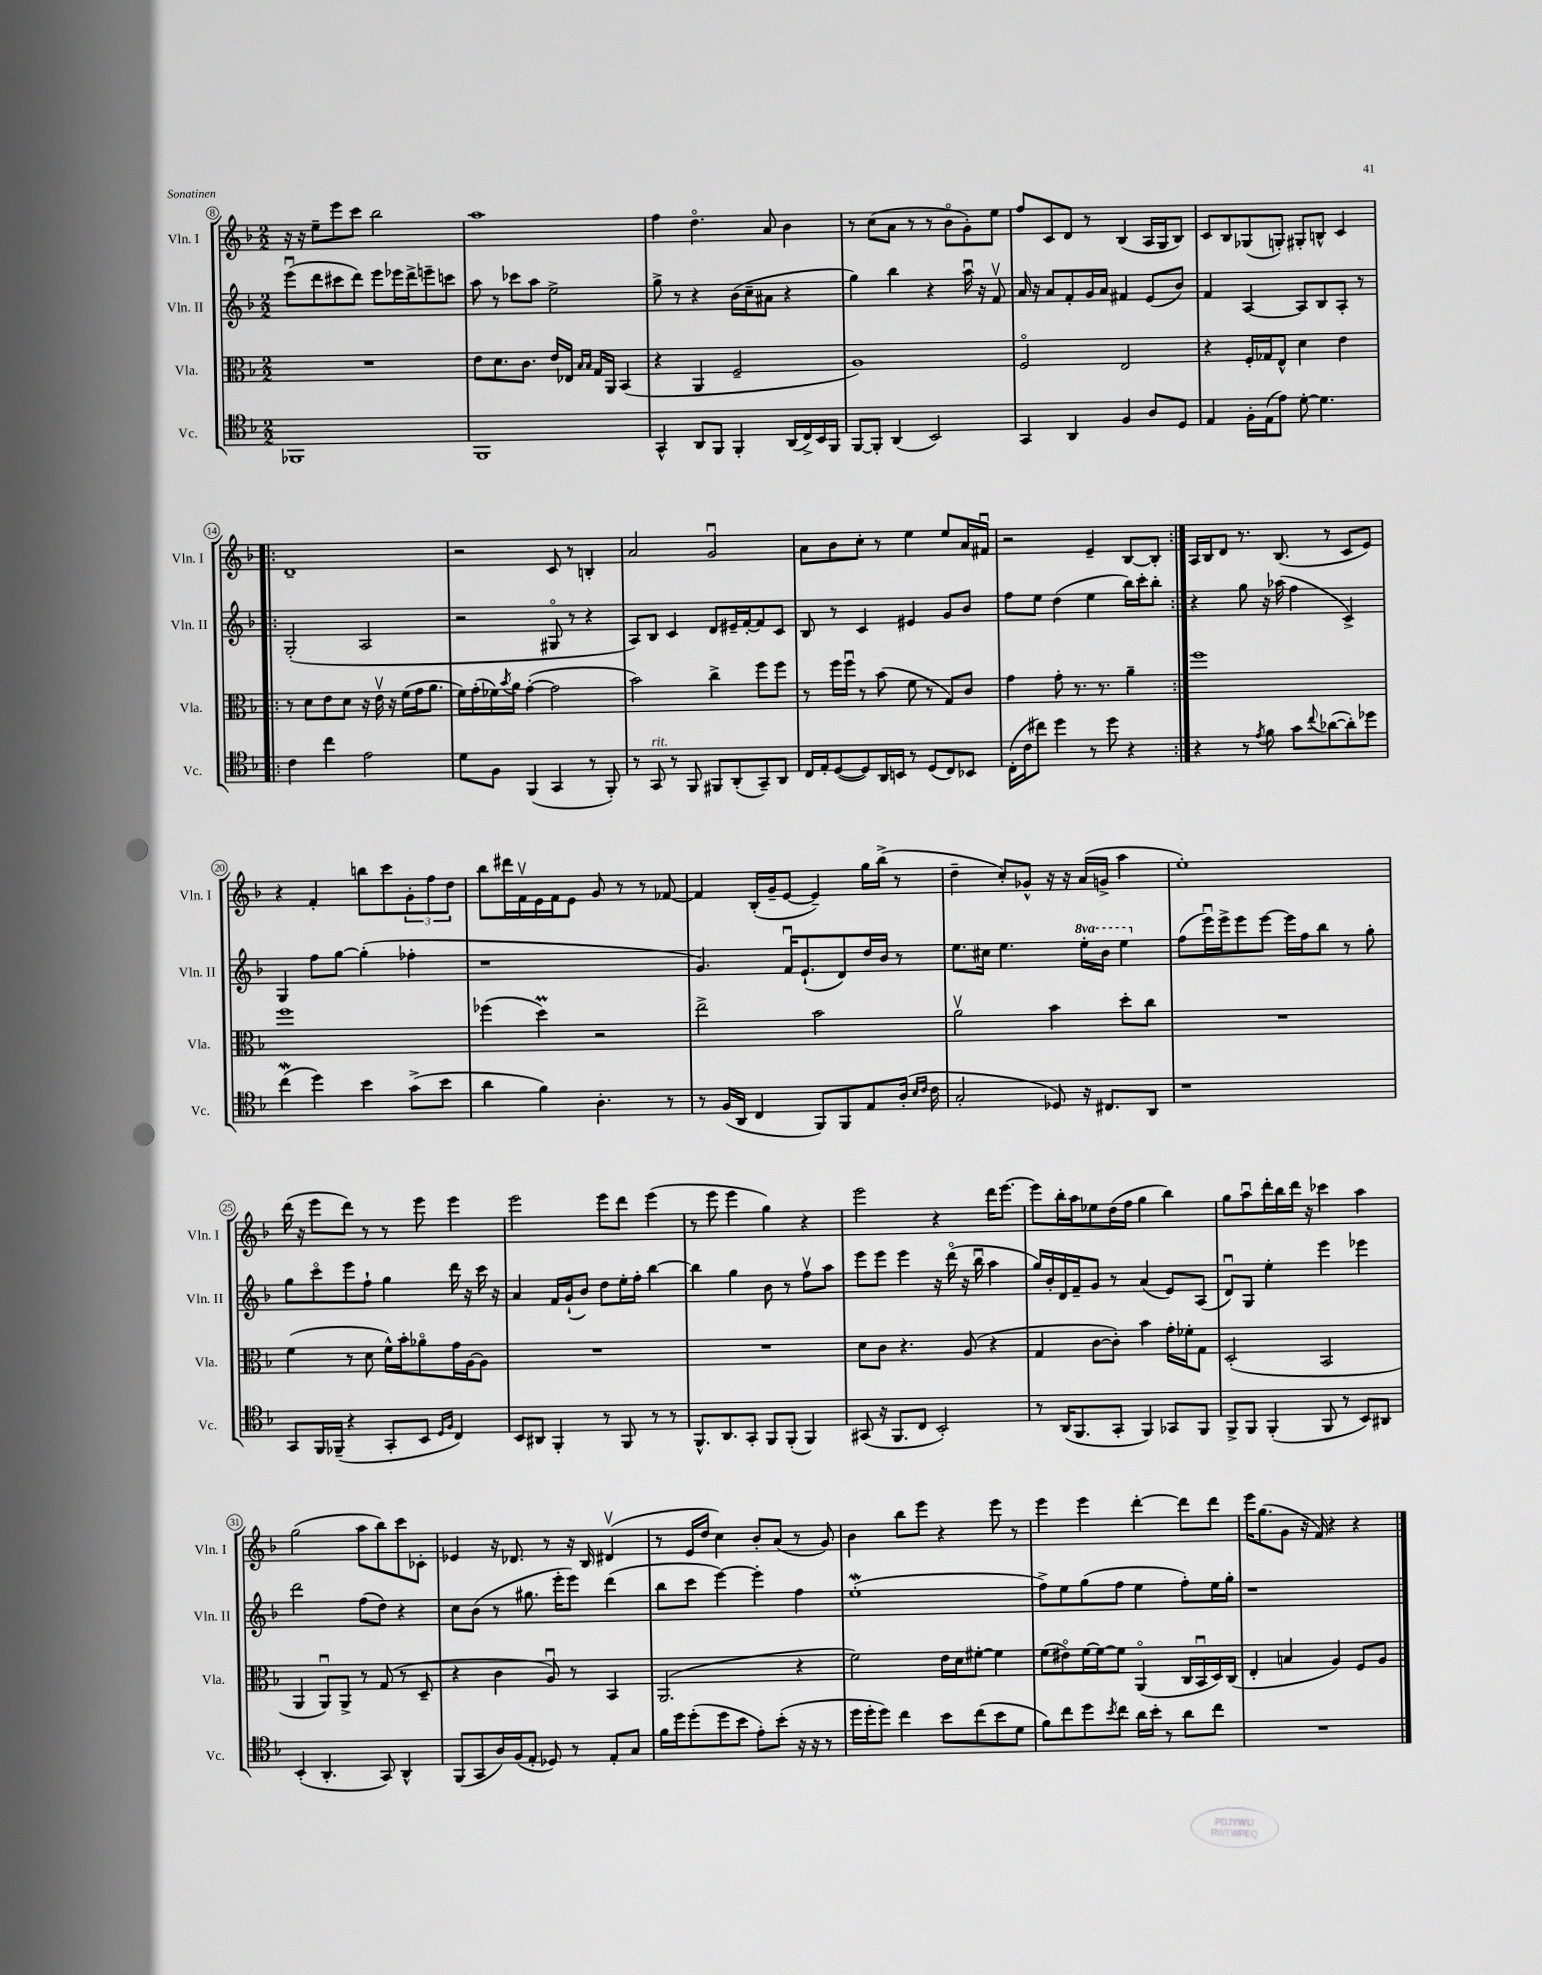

**kern	**kern	**kern	**kern
*part4	*part3	*part2	*part1
*staff4	*staff3	*staff2	*staff1
*I"Vc.	*I"Vla.	*I"Vln. II	*I"Vln. I
*I'Vc.	*I'Vla.	*I'Vln. II	*I'Vln. I
*clefC4	*clefC3	*clefG2	*clefG2
*k[b-]	*k[b-]	*k[b-]	*k[b-]
*M2/2	*M2/2	*M2/2	*M2/2
=8	=8	=8	=8
1FF-X	1r	(8eeeu\L	16r
.	.	.	16r
.	.	8ddd\	8ee~\L
.	.	8ccc#X\	8eee\
.	.	8ddd\J)	8ccc\J
.	.	8eee\L	2bb-\
.	.	16eee-X\L	.
.	.	16ddd^\J	.
.	.	8eeen~\	.
.	.	8cccn\J	.
=9	=9	=9	=9
1FF	8e\L	8aa\	1aa
.	8.d\	8r	.
.	.	8ccc-X\L	.
.	8.c\J	.	.
.	.	8aa\J	.
.	16e/LL	2ee^\	.
.	16E-X/JJ	.	.
.	16qqB-/LL	.	.
.	16qqB-/JJ	.	.
.	16G/LL	.	.
.	16AA/JJ	.	.
.	(4BB-/	.	.
=10	=10	=10	=10
4GG^^/	4r	8gg^\	4ff\
.	.	8r	.
8AA/L	4AA/	4r	4.dd\
8FF/J	.	.	.
4FF'/	2F~/	(16b-\LL	.
.	.	16cc~\J	.
.	.	8a#X\J	8a/
(16AA/LL	.	4r	4b-\
16C^/)	.	.	.
16BB-/	.	.	.
16FF/JJ	.	.	.
=11	=11	=11	=11
[8FF/L	1A)	4gg\)	8r
8FF'/J]	.	.	(8cc\L
(4AA/	.	4bb-\	8a\J
.	.	.	8r
2BB-/)	.	4r	8r
.	.	.	8b-\L
.	.	16aau\	8g'\)
.	.	16r	.
.	.	8fv/	8ee\J
=12	=12	=12	=12
4GG/	2F/	16a/	8ff/L
.	.	16r	.
.	.	8a/L	8c/
4AA/	.	8f'/	8d/J
.	.	16g/L	8r
.	.	16a/JJ	.
4F/	2E/	4f#X/	(4B-/
8A/L	.	(8e/L	16A/LL
.	.	.	16G/J
8D/J	.	8b-/J)	8B-/J)
=13	=13	=13	=13
4E/	4r	4f/	8c/L
.	.	.	8B-/
16F'\LL	16F'/LL	[4A/	(8G-X/
(16E\J	16G-X/J	.	.
8e\J)	8E^^/J	.	8Gn'/J)
[8d'\	4d\	8A/L]	8G#X'/L
4.d\]	.	8B-/	8Bn^^/J
.	4e\	8A'/J	4c/
.	.	8r	.
!!LO:LB:g=z
=14!|:	=14!|:	=14!|:	=14!|:
4c\	8r	(2G'/	1d~
.	8d\L	.	.
4cc\	8e\	.	.
.	8d\J	.	.
2e\	16r	2A/	.
.	16ev\	.	.
.	16r	.	.
.	(16f\LL	.	.
.	16g\J	.	.
.	8.a\J	.	.
=15	=15	=15	=15
8d\L	16f\LL)	2r	2r
.	(16g'\	.	.
8F\J	16f-X\)	.	.
.	8qb-/	.	.
.	16a\JJ	.	.
(4FF/	([4g'\	.	.
4GG/	2g\]	8G#X/	8c/
.	.	8r	8r
8r	.	4r	4Bn'/
8FF'/)	.	.	.
=16	=16	=16	=16
8r	2b-\)	8A/L)	2a/
!LO:TX:a:i:t=rit.	!	!	!
8GG/	.	8B-/J	.
8r	.	4c/	.
8FF/	.	.	.
8FF#X/L	4cc^\	8d/L	2gu/
(8AA'/	.	16e#X~/L	.
.	.	[16f'/J	.
8GG~/)	8ff\L	8f/]	.
8AA/J	8ff\J	8c/J	.
=17	=17	=17	=17
16C/LL	8r	8B-/	8a\L
16E'/J	.	.	.
([8D/	16ff\LL	8r	8b-\
.	16ffu\JJ	.	.
8D/])	8r	4c/	8cc'\J
16AA/L	(8b-\	.	8r
16BBn/JJ	.	.	.
8r	8f\	4e#X/	4ee\
(8D/L	8r	.	.
8C/)	8G/L)	8g/L	8ee/L
8BB-X/J	8c/J	8b-/J	16a/L
.	.	.	16f#Xu/JJ
=18	=18	=18	=18
(16C'\LL	4g\	8ff\L	2r
16c\J	.	.	.
8cc#X\J)	.	8ee\J	.
4dd\	8g'\	(4dd\	.
.	8.r	.	.
8r	.	4ee\	4e~/
.	8.r	.	.
8dd\	.	.	.
4r	4a~\	16bb-\LL)	[8B-/L
.	.	16ccc'\J	.
.	.	8bb-'\J	8B-'/J]
=19:|!	=19:|!	=19:|!	=19:|!
4r	1ff	4r	16A/LL
.	.	.	16B-/J
.	.	.	8d/J
8r	.	8gg\	8.r
8qe/	.	.	.
8f\	.	16r	.
.	.	(16aa-X\	(8.B-/
8g\L	.	4ff\	.
8qqcc/	.	.	.
([8a-X\	.	.	8r
8a-'\])	.	4c^/)	8c/L
8dd-X\J	.	.	8e/J)
!!LO:LB:g=z
=20	=20	=20	=20
(4ccW\	1ff	4G/	4r
4dd\)	.	8ff\L	4f'/
.	.	[8gg\J	.
4b-\	.	(4gg'\]	8bbn\L
.	.	.	8ccc\
(8g^\L	.	4ff-X'\	12g'\
.	.	.	12ff\
8b-\J	.	.	.
.	.	.	12dd\J
=21	=21	=21	=21
4a\	(4ff-X\	1r	8bb-\L
.	.	.	16ddd#X\L
.	.	.	16fv\
4f\)	4ddM\)	.	16e\
.	.	.	16f\J
.	.	.	8e\J
4.A'\	2r	.	8g/
.	.	.	8r
.	.	.	8r
8r	.	.	[8f-X/
=22	=22	=22	=22
8r	2ee^\	4.g/)	4f-/]
(16F/LL	.	.	.
16AA/JJ	.	.	.
4C/	.	.	(16B-'/LL
.	.	.	16g~/J
.	.	16fu/KL	[8e/J
.	.	(8.e`/	.
8FF/L)	2b-\	.	4e~/])
8FF/	.	8d/)	.
8E/	.	16dd/L	16gg\LL
.	.	16b-/JJ	(16bb-^\JJ
(16A'/Jk	.	8r	8r
16qqB-/LL	.	.	.
16qqc/JJ	.	.	.
16c\	.	.	.
=23	=23	=23	=23
2G'/	2av\	8.ee\L	4dd~\
.	.	16cc#X\Jk	.
.	.	4.ee\	8cc'/L)
.	.	.	8g-X^^/J
8D-X/)	4b-\	.	16r
.	.	.	16r
*	*	*8va	*
16r	.	16eee'\LL	(16a/LL
8.C#X/L	.	16bb-\JJ	16gn^/JJ
.	8dd'\L	4eee\	4aa\
8AA/J	8cc\J	.	.
=24	=24	=24	=24
*	*	*X8va	*
1r	1r	(8ff\L	1ee')
.	.	16eeeu\L)	.
.	.	16eee^\J	.
.	.	8eee\	.
.	.	[8eee\J	.
.	.	16eee\LL]	.
.	.	16ff\J	.
.	.	8bb-\J	.
.	.	8r	.
.	.	8gg'\	.
!!LO:LB:g=z
=25	=25	=25	=25
8GG/L	(4f\	8gg\L	(16ddd\
.	.	.	16r
16FF/L	.	8ccc\	8eee\L
(16FF-X~/JJ	.	.	.
4r	8r	8eee\	8ddd\J)
.	8d\	8ff`\J	8r
8GG'/L	16f^^\LL)	4gg\	8r
.	16b-'\J	.	.
8BB-/J	8a-X\	.	8eee\
16qqD/LL	.	.	.
16qqF/JJ	.	.	.
4C/)	16g\L	16ddd\	4eee\
.	[16A\J	16r	.
.	8A\J]	16ccc\	.
.	.	16r	.
=26	=26	=26	=26
8BB-/L	1r	4a/	2eee\
8AA#X/J	.	.	.
4FF'/	.	16f/LL	.
.	.	(16g`/J	.
.	.	8b-/J)	.
8r	.	8dd\L	8eee\L
8FF/	.	16ee'\L	8ddd\J
.	.	16ff'\JJ	.
8r	.	[4bb-\	(4eee\
8r	.	.	.
=27	=27	=27	=27
8.FF^^/L	1r	4bb-\]	8r
.	.	.	8eee\
8.AA/	.	.	.
.	.	4gg\	4eee\
8GG'/J	.	.	.
8FF/L	.	8b-\	4gg\)
(8FF'/J	.	8r	.
4FF/)	.	8ffv\L	4r
.	.	8aa\J	.
=28	=28	=28	=28
(8GG#X/	8d\L	8eee\L	2eee\
16r	8c\J	8eee\J	.
8.FF/L	.	.	.
.	4.r	4eee\	.
8C/J	.	.	.
2BB-'/)	.	16r	4r
.	.	(16ddd\	.
.	(8A/	16r	.
.	.	16bb-u\	.
.	4r	4aa\	16ddd\KL
.	.	.	[8.eee\J
=29	=29	=29	=29
8r	4G/	16gg/LL)	8eee\L]
.	.	16b-'/	.
(16AA/KL	.	16d/	16bb-'\L
8.FF/	.	16f~/J	16aa\J
.	[8c\L	8g/J	8ee-X\
8GG'/J	8c'\J])	8r	(16dd\L
.	.	.	16ff\JJ
4FF/)	4b-\	(4a/	4gg\
8GG-X/L	16g'\LL	8e/L)	4bb-\)
.	16f-X'\J	.	.
8FF/J	8G\J	(8A/J	.
=30	=30	=30	=30
8FF^/L	(2D'/	8du/L)	8gg\L
8FF/J	.	8G/J	8aau\
(4FF'/	.	4ee'\	16ddd'\L
.	.	.	16bb-\
.	.	.	16ddd\JJ
.	.	.	16r
8FF/	2BB-/	4eee\	4ccc-X\
8r	.	.	.
8BB-/L)	.	4eee-X\	4aa\
8AA#X/J	.	.	.
!!LO:LB:g=z
=31	=31	=31	=31
(4BB-'/	4AA/	2ddd\	(2gg\
4.AA'/	8AAu/L)	.	.
.	8AA^/J	.	.
.	8r	(8ff\L	8aa\L
8GG/)	(8G/	8dd\J)	8bb-\)
4AA^^/	8r	4r	8ccc\
.	8D~/	.	8c-X'\J
=32	=32	=32	=32
(8FF/L	4r	8cc\L	4e-X/
8GG/	.	(8b-\J	.
16A/L)	4c\	8r	16r
(16F/J	.	.	8.d-X/
8E'/J	.	8.gg#X\	.
8D-X/)	8Au/)	.	8r
.	.	16eee'\KL	.
8r	8r	8eee\J)	16r
.	.	.	16B-/
8E'/L	4BB-/	(4ddd\	(4d#Xv/
8G/J	.	.	.
=33	=33	=33	=33
16f\LL	(2.AA/	8bb-\L	8r
16dd\J	.	.	.
(8dd'\	.	8ccc\J	16e/LL
.	.	.	16dd/JJ
8dd\	.	[4eee\)	4cc\)
8b-\J	.	.	.
8e'\L)	.	4eee'\]	8b-'/L
(8b-'\J	.	.	(8a/J
16r	4r	4ff\	8r
16r	.	.	.
8r	.	.	8g/)
=34	=34	=34	=34
16dd\LL	2f\)	(1eeW'	4b-\
16dd'\J	.	.	.
8dd\J)	.	.	.
4cc\	.	.	8bb-\L
.	.	.	8eee\J
8b-\L	16e\LL	.	4r
.	16d\J	.	.
(8cc\	[8f#X'\J	.	.
8b-\	4f#\]	.	8eee\
8d\J	.	.	8r
=35	=35	=35	=35
8f\L)	(8f\L	8ff^\L)	4eee\
8cc\	8e#X\)	8ee\	.
8dd\	[16f\L	(8gg\	4eee\
.	16f\J_	.	.
8qb-/	.	.	.
8cc\J	8f\J]	8ff\J	.
16a\LL	(4AA/	4ee\	[4ddd'\
16b-'\JJ	.	.	.
8r	.	.	.
8a\L	16C/LL	8ff'\L)	8ddd\L]
.	16BB-u/	.	.
8cc\J	16D/)	16ee\L	8ddd\J
.	(16C/JJ	16gg'\JJ	.
=36	=36	=36	=36
1r	4E'/	1r	16eee\KL
.	.	.	(8.gg\
.	4Bn/	.	8g\J
.	.	.	16r
.	.	.	16f/)
.	4A/)	.	4r
.	8F/L	.	4r
.	8A/J	.	.
==	==	==	==
*-	*-	*-	*-
